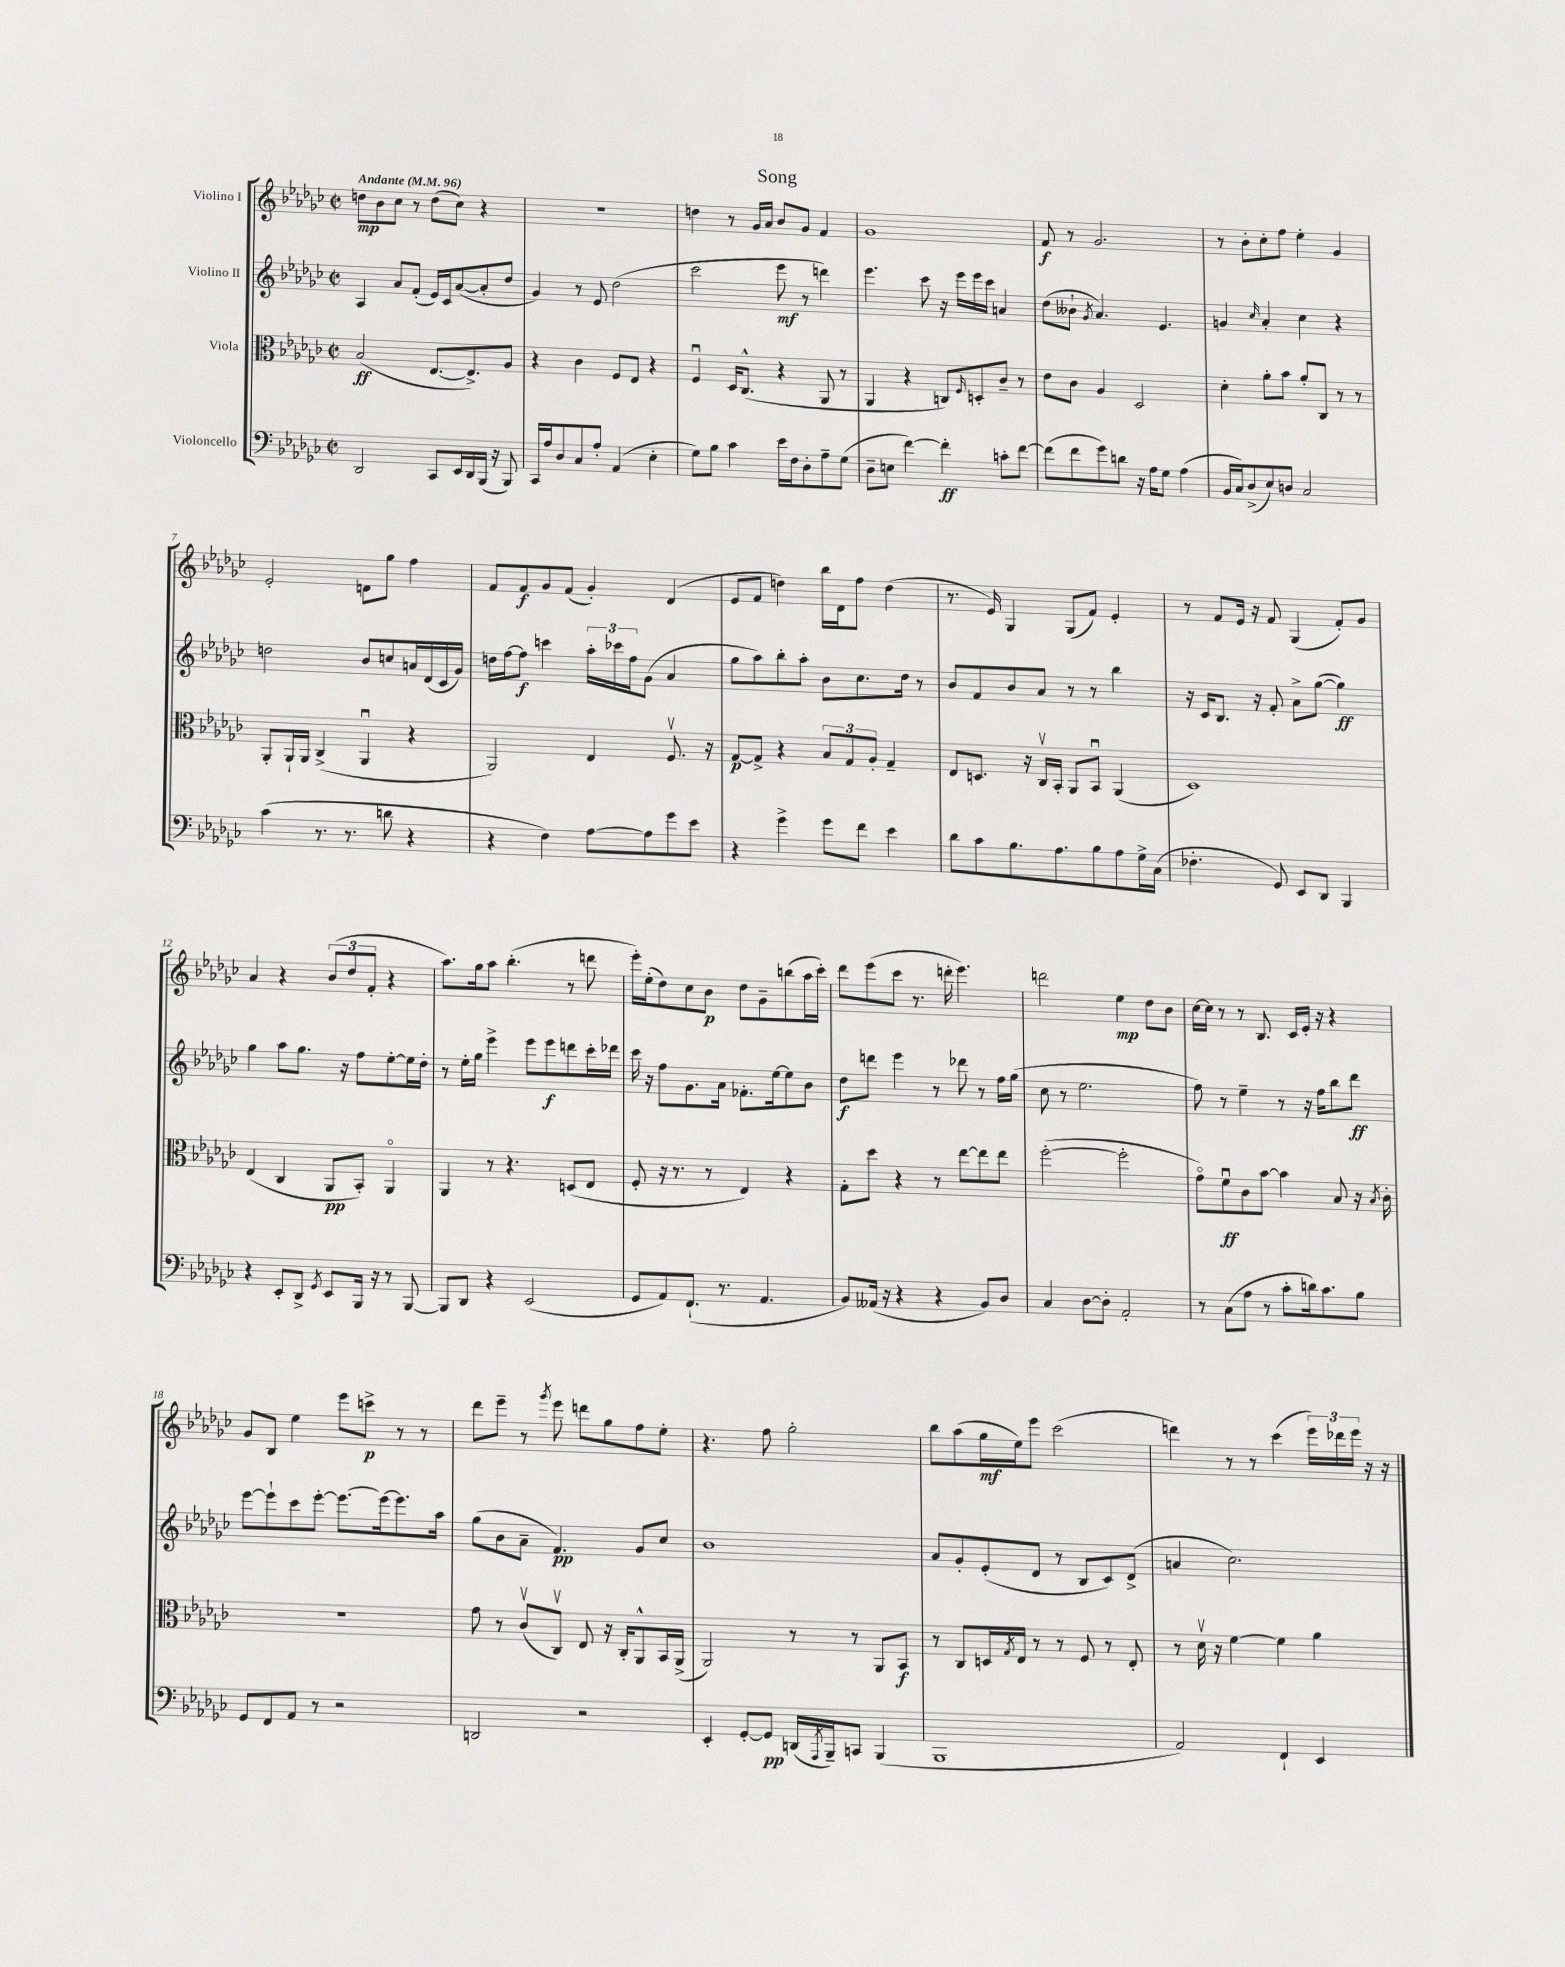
\header { title = "Song" }
<<
\new StaffGroup <<
\new Staff = "s0" \with { instrumentName = "Violino I" } {
    \clef treble \key ges \major \defaultTimeSignature \time 2/2 \tempo "Andante" 4 = 96
    d''8\mp bes'8 ces''8 r8 d''8( ces''8) r4 |
    R1 |
    d''4 r8 ges'16 aes'16 bes'8 ges'8 f'4 |
    ges'1 |
    f'8\f r8 ges'2. |
    r8 bes'8-. ces''8-. f''8 ees''4-. ges'4 |
    ees'2-. d'8 ges''8 f''4 |
    f'8 f'8\f ges'8 f'8( ges'4-.) des'4( |
    ees'8 f'8 d''4) bes''16 des'16 f''8 d''4( |
    r8. ees'16) ges4 ges8( f'8) ees'4-. |
    r8 f'8 ees'16 r16 f'8 ges4( f'8-.) ges'8 |
    aes'4 r4 \tuplet 3/2 { bes'8( des''8 f'8-. } r4 |
    aes''8.) ges''16 aes''8 bes''4.-.( r8 d'''8 |
    ees'''16-.) ees''16-.( des''8) ces''8 bes'8\p des''8 ges'8-- b''8( aes''16 ces'''16-.) |
    des'''8 ees'''8( ces'''8 r8. d'''16-. ees'''4.) |
    d'''2 ees''4\mp des''8 bes'8 |
    ces''16~ ces''16 r8 r8 bes8. ces'16 ees'16-. r16 r4 |
    ges'8 bes8 ees''4 ees'''8 c'''8->\p r8 r8 |
    des'''8 ees'''8-- r8 \acciaccatura { ges'''8 } ees'''8 d'''8 ges''8 f''8 ees''8-. |
    r4. f''8 ges''2-. |
    bes''8 aes''8( ges''16\mf ees''16) ees'''8 ces'''2( |
    d'''4) r8 r8 ces'''4( \tuplet 3/2 { ees'''16) des'''16 ees'''16 } r16 r16 \bar "|." |
}
\new Staff = "s1" \with { instrumentName = "Violino II" } {
    \clef treble \key ges \major \defaultTimeSignature \time 2/2
    aes4 aes'8 f'8-.( ees'16) ces'16 aes'8~( aes'8-. des''8 |
    ges'4) r8 ees'8 des''2( |
    ces'''2 ees'''8\mf r8 d'''4) |
    ees'''4. ces'''8 r16 ees'''16 ees'''16 ces'''16 a'4 |
    des''8( beses'8-! \acciaccatura { ges'8 } aes'4.) ees'4. |
    g'4 \grace { ces''16 } aes'4-. ces''4 r4 |
    d''2 bes'8 c''8 a'16 des'16( ces'16 ges'16) |
    d''16 f''16~ f''8\f c'''4 \tuplet 3/2 { aes''16-. ces'''16 f''16 } ges'8( aes'4 |
    ges''8 aes''8) bes''8-. aes''8-. bes'8 ces''8. des''16 r8 |
    bes'8 f'8 bes'8 aes'8 r8 r8 bes''4 |
    r16 ces'16 bes8. r16 f'8-. aes'8-> ges''8~( ges''4\ff) |
    ges''4 aes''8 ges''8. r16 f''8 ees''8~-. ees''16 des''16-. |
    r8 ees''16-. ges''16 ees'''4-> ees'''8 ees'''8\f d'''8 ces'''16-. des'''16 |
    ces'''16 r16 f''8 ges'8. aes'16 fes'8.-. ees''16~ ees''8 bes'8 |
    des''8\f d'''8 ees'''4 r8 des'''8 r8 f''16 ges''16( |
    ces''8 r8 ees''2. |
    f''8) r8 ees''4-- r8 r16 f''16 bes''8 des'''8\ff |
    ees'''8~ ees'''8-! ces'''8 ees'''8~-. ees'''8.~ ees'''16~ ees'''8. aes''16 |
    ges''8( bes'8 aes'8-- f'4.\pp) ges'8 ces''8 |
    bes'1 |
    aes'8 ges'8-. ees'8-.( des'8 r8 bes8 ces'8) des'8->( |
    a'4 ces''2.) \bar "|." |
}
\new Staff = "s2" \with { instrumentName = "Viola" } {
    \clef alto \key ges \major \defaultTimeSignature \time 2/2
    bes2\ff( ees8.~ ees8.->) aes8 |
    r4 ces'4 f8 ees8 r4 |
    f4\downbow des16 ces8.-^( r4 aes,8 r8 |
    aes,4 r4 c8) \grace { f16 } d8-. ces'8-- r8 |
    ees'8 ces'8 aes4 des2 |
    des'4-. aes'8-. bes'8 aes'8-. ces8 r8 r8 |
    aes,8-. aes,16-! aes,16 ces4->( aes,4\downbow r4 |
    aes,2) ees4 f8.\upbow r16 |
    ges8~\p ges8-> r4 \tuplet 3/2 { bes8 ges8 aes8-. } ges4-- |
    ees8 d8. r16 ces16\upbow bes,16-. aes,8 bes,8\downbow aes,4( |
    des1) |
    ees4( ces4 aes,8\pp bes,8-.) aes,4\flageolet |
    aes,4 r8 r4. d8( ees8 |
    f8-. r16 r8. r8 ees4) r4 |
    ges8-. des''8 r4 r8 ees''8~ ees''8 ees''8 |
    f''2~-.( f''2-. |
    ges'8\flageolet) f'8\downbow\ff ces'8 bes'8~ bes'4 bes8 r16 \acciaccatura { bes8 } ces'16-. |
    R1 |
    ges'8 r8 ces'8\upbow( ces8\upbow) ees8 r16 ces16-. aes,8-^ bes,16 aes,16->( |
    aes,2) r8 r8 aes,8 bes,8\f |
    r8 ces8 d16 \acciaccatura { ges8 } ees16 r8 r8 f8 r8 ees8-. |
    r8 des'16\upbow r16 f'4~ f'4 aes'4 \bar "|." |
}
\new Staff = "s3" \with { instrumentName = "Violoncello" } {
    \clef bass \key ges \major \defaultTimeSignature \time 2/2
    des,2 ces,8 ees,16 des,16 bes,,16( r16 bes,,8) |
    ces,16 aes16 des8 ces8 aes8-. aes,4( ees4-. |
    ges8) bes8 ces'4 ees'16 f16 des8-. aes8-- ges8( |
    des8-- e8 f'4~) f'4-.\ff c'8-. f'8~ |
    f'8( f'8 ges'8) d'8 r16 aes16 ges8 aes4( |
    bes,16 ces16) des8->( ees8) d8 ces2 |
    ces'4( r8. r8. d'8 r4 |
    r4 f4) aes8~ aes8 ges'8 ees'8 |
    r4 ges'4-> ges'8 f'8 ees'4 |
    des'8 ces'8 bes8. aes8. bes8 aes8 ges16-> ces16( |
    fes4.-. ges,8) ees,8 des,8 bes,,4 |
    r4 ees,8-. des,8-> \acciaccatura { ges,8 } ees,8 bes,,16 r16 r8 bes,,8~ |
    bes,,8 des,8 r4 ees,2( |
    ges,8 aes,8) f,8.-!( r8. aes,4. |
    bes,8) aeses,16( r16 r4 r4 bes,8) des8 |
    ces4 des8~ des8-. aes,2-. |
    r8 ces8( aes8 r8 ces'8-. d'16) ces'8. bes8 |
    ges,8 f,8 aes,8 r8 r2 |
    d,2 r2 |
    ees,4-. ges,8~-. ges,8\pp d,16( \acciaccatura { aes,,8 } bes,,16--) c,8 bes,,4( |
    bes,,1 |
    aes,2) f,4-! ees,4 \bar "|." |
}
>>
>>
